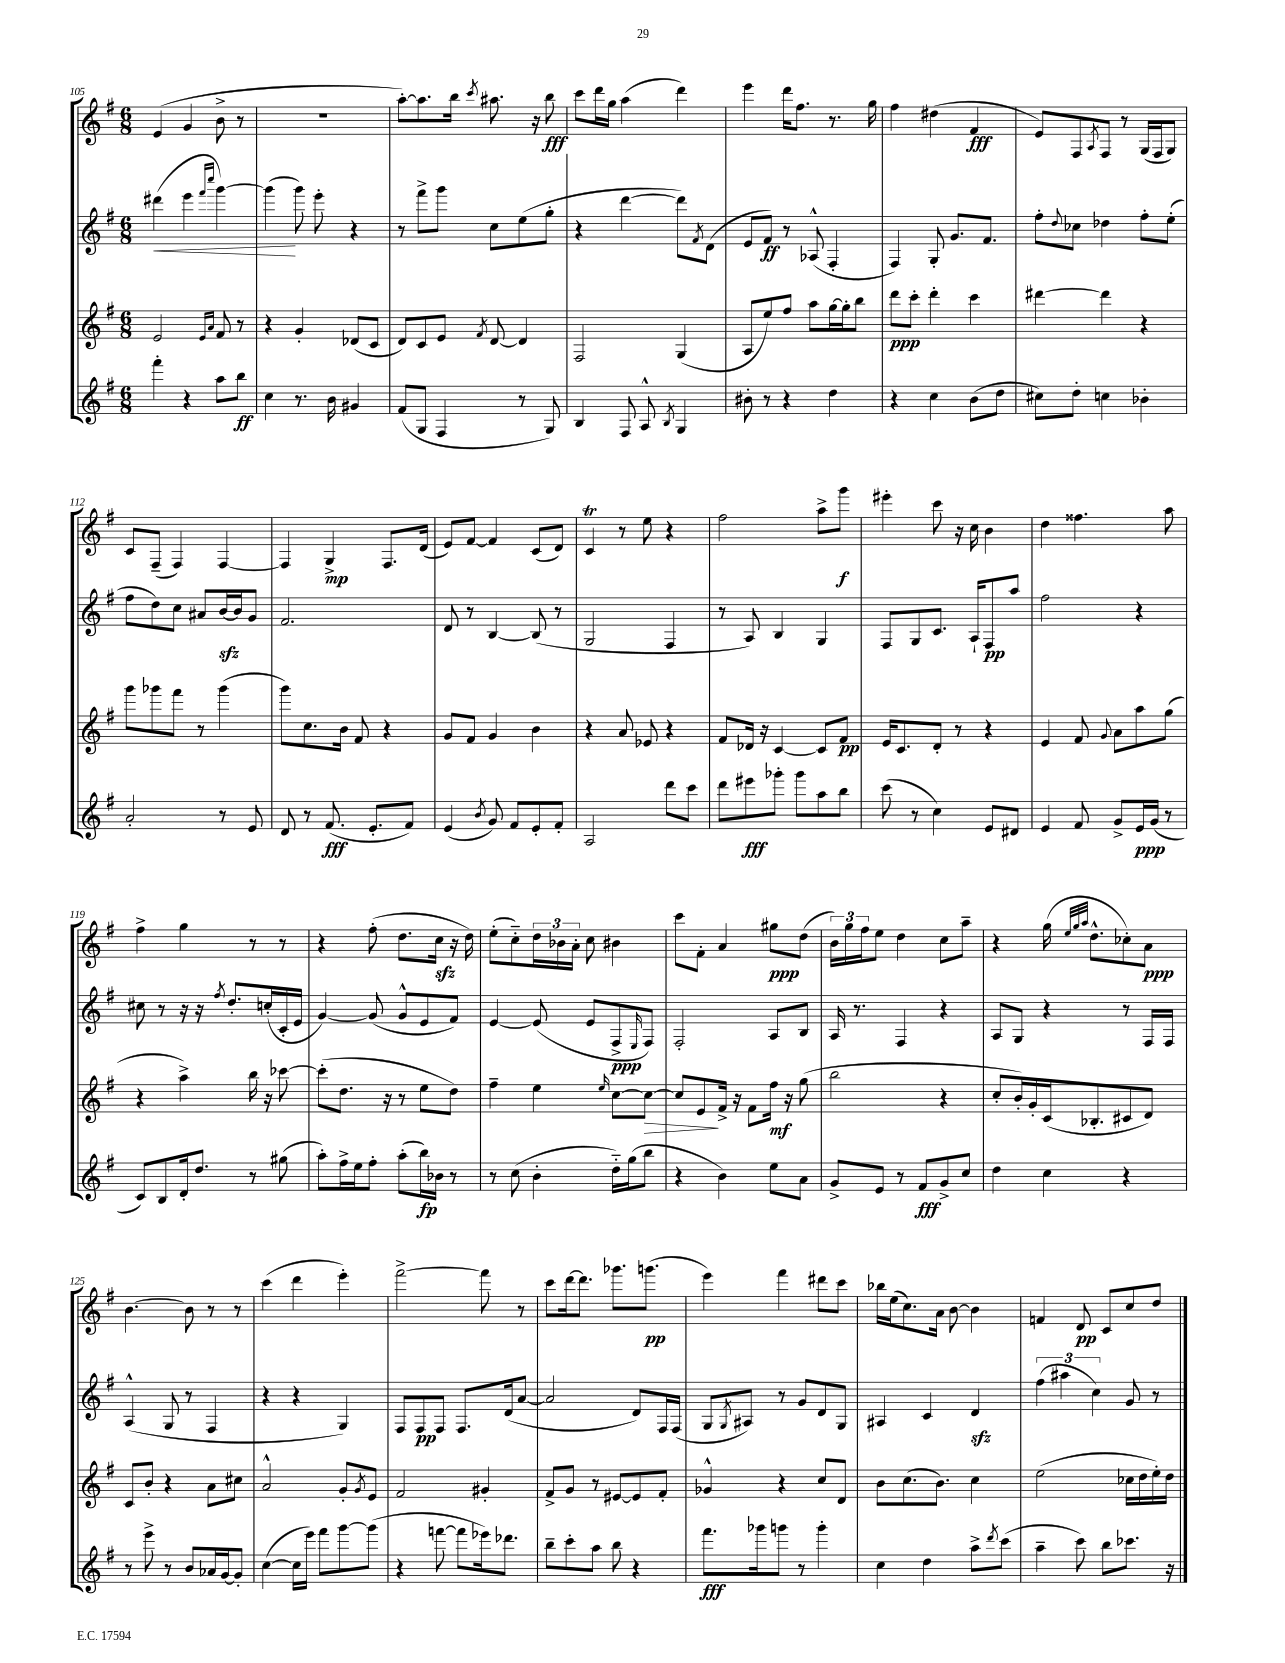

**kern	**kern	**kern	**kern
*staff4	*staff3	*staff2	*staff1
*clefG2	*clefG2	*clefG2	*clefG2
*k[f#]	*k[f#]	*k[f#]	*k[f#]
*M6/8	*M6/8	*M6/8	*M6/8
4fff#'	2e	(4ddd#	(4e
4r	.	4eee	4g
.	16qqe	16qqfff#	.
.	16qqa	16qqcccc	.
8aa	8f#	[4ggg)	8b^
8bb	8r	.	8r
=	=	=	=
4cc	4r	(4ggg]	2.r
8.r	4g'	8ggg)	.
.	.	8eee'	.
16b	.	.	.
4g#	(8d-	4r	.
.	8c	.	.
=	=	=	=
(8f#	8d)	8r	[8aa')
8G	8c	8fff#^	8.aa]
4F#	8e	8ggg	.
.	.	.	16bb
.	8qf#	.	8qccc
.	[8d	8cc	8.aa#
8r	4d]	(8ee	.
.	.	.	16r
8G)	.	8gg'	8bb
=	=	=	=
4B	2F#	4r	8ccc
.	.	.	16ddd
.	.	.	16gg
8F#	.	[4ddd	(4aa
8A^^	.	.	.
8qB	.	.	.
4G	(4G	8ddd])	4ddd)
.	.	8qf#	.
.	.	(8d	.
=	=	=	=
8b#'	8A	8e	4eee
8r	8ee)	8f#)	.
4r	8ff#	8r	16ddd
.	.	.	8.ff#
.	8aa	(8A-^^	.
4dd	[16gg	4F#'	8.r
.	16gg']	.	.
.	8bb	.	.
.	.	.	16gg
=	=	=	=
4r	8ddd	4F#)	4ff#
.	8ccc'	.	.
4cc	4ddd'	8G'	(4dd#
.	.	8.g	.
(8b	4ccc	.	4f#
.	.	8.f#	.
8dd	.	.	.
=	=	=	=
8cc#)	[4ddd#	8ff#'	8e)
.	.	8qqdd	.
8dd'	.	8cc-	8F#
.	.	.	8qA
4cc	4ddd#]	4dd-	8F#
.	.	.	8r
4b-'	4r	8ff#'	(16G
.	.	.	16F#
.	.	(8ee'	8G)
=	=	=	=
2a'	8ggg	8ff#	8c
.	8ggg-	8dd)	(8F#~
.	8fff#	8cc	4F#)
.	8r	8a#	.
8r	(4ggg-	[16b	[4F#
.	.	16b]	.
8e	.	8g	.
=	=	=	=
8d	8ggg)	2.f#	4F#]
8r	8.cc	.	.
(8.f#	.	.	4G^
.	16b	.	.
.	8f#	.	.
8.e'	.	.	.
.	4r	.	8.F#
8f#)	.	.	.
.	.	.	(16d
=	=	=	=
(4e	8g	8d	8e)
.	8f#	8r	[8f#
8qb	.	.	.
8g)	4g	[4B	4f#]
8f#	.	.	.
8e'	4b	(8B]	(8c
8f#'	.	8r	8d)
=	=	=	=
2A	4r	2G	4c
.	8a	.	8r
.	8e-	.	8ee
8ddd	4r	4F#	4r
8ccc	.	.	.
=	=	=	=
8ddd	8f#	8r	2ff#
8eee#	16d-	8A)	.
.	16r	.	.
8ggg-'	[4c	4B	.
8ggg-	.	.	.
8aa	8c]	4G	8aa^
8bb	8f#	.	8ggg
=	=	=	=
(8ccc	16e	8F#	4eee#'
.	8.c	.	.
8r	.	8G	.
4cc)	8d'	8.c	8ccc
.	8r	.	16r
.	.	16A`	16cc
8e	4r	8F#	4b
8d#	.	8aa	.
=	=	=	=
4e	4e	2ff#	4dd
8f#	8f#	.	4.ff##
.	8qqg	.	.
8g^	8a	.	.
16e	8aa	4r	.
(16g	.	.	.
8r	(8gg	.	8aa
=	=	=	=
8c)	4r	8cc#	4ff#^
8B	.	8r	.
16d'	4aa^)	16r	4gg
8.dd	.	16r	.
.	.	8qff#	.
.	.	8.dd'	.
8r	16bb	.	8r
.	16r	(16cc'	.
(8gg#	[8ccc-	16c'	8r
.	.	16e	.
=	=	=	=
8aa')	(8ccc-']	[4g)	4r
16ff#^	8.dd	.	.
16ee	.	.	.
8ff#'	.	(8g]	(8ff#'
.	16r	.	.
(8aa'	8r	8g^^	8.dd
16bb)	8ee	8e	.
16b-	.	.	16cc
8r	8dd)	8f#)	16r
.	.	.	16dd)
=	=	=	=
8r	4ff#~	[4e	(8ee'
(8cc	.	.	8cc'~)
4b'	4ee	(8e]	24dd
.	.	.	24b-
.	.	.	24a'
.	.	8e	8cc
.	16qqee	.	.
16dd'~)	[8cc	8F#^	4b#
(16gg	.	.	.
.	.	16qqE	.
8bb	8cc_	8F#)	.
=	=	=	=
4r	8cc]	2F#'	8ccc
.	8e	.	8f#'
4b)	16f#^	.	4a
.	16r	.	.
.	8f#	.	.
8ee	16ff#	8A	8gg#
.	16r	.	.
8a	(8gg	8B	(8dd
=	=	=	=
8g^	2bb	16A	24b)
.	.	.	24gg
.	.	8.r	.
.	.	.	24ff#
8e	.	.	8ee
8r	.	4F#	4dd
8f#	.	.	.
8g^	4r	4r	8cc
8cc	.	.	8aa~
=	=	=	=
4dd	8cc'	8A	4r
.	16b')	8G	.
.	16g'	.	.
4cc	(16c	4r	(16gg
.	.	.	32qqee
.	.	.	32qqgg
.	.	.	32qqaa
.	8.B-'	.	8.dd^^
4r	8c#	8r	8cc-')
.	8d)	16F#	8a
.	.	16F#	.
=	=	=	=
8r	8c	(4A^^	[4.b
8eee^	8b'	.	.
8r	4r	8G	.
8b	.	8r	8b]
16a-	8a	4F#	8r
[16g	.	.	.
8g']	8cc#	.	8r
=	=	=	=
([4cc	2a^^	4r	(4ccc
16cc]	.	4r	4ddd
16eee)	.	.	.
8fff#	.	.	.
[8ggg	8g'	4G)	4eee')
.	8qg	.	.
(8ggg]	8e	.	.
=	=	=	=
4r	2f#	8F#	[2fff#^
.	.	8F#	.
[8fff	.	8F#	.
8fff]	.	8.F#	.
16eee-)	4g#'	.	8fff#]
8.ddd-	.	(16d	.
.	.	[8a	8r
=	=	=	=
8bb~	8f#^	2a]	8ccc
8ccc'	8g	.	[16ddd
.	.	.	8.ddd]
8aa	8r	.	.
8bb	[8e#	.	8.ggg-
4r	8e#]	8d)	.
.	.	.	(8.ggg
.	8f#'	16F#	.
.	.	(16F#	.
=	=	=	=
8.fff#	4g-^^	8G	4eee)
.	.	8qG	.
.	.	8A#)	.
16ggg-	.	.	.
8ggg	4r	8r	4fff#
8r	.	8g	.
4ggg'	8cc	8d	8ddd#
.	8d	8G	8ccc
=	=	=	=
4cc	8b	4A#	16bb-
.	.	.	(16ee
.	(8.cc	.	8.cc)
4dd	.	4c	.
.	8.b)	.	16a
.	.	.	[8b
8aa^	4cc	4d	4b]
8qddd	.	.	.
(8ccc	.	.	.
=	=	=	=
4aa~	(2ee	(6ff#	4f
.	.	6aa#	.
8ccc)	.	.	8d
.	.	6cc)	.
8bb	.	.	8c
8.ccc-	16cc-	8g	8cc
.	16dd	.	.
.	16ee')	8r	8dd
16r	16dd	.	.
==	==	==	==
*-	*-	*-	*-
